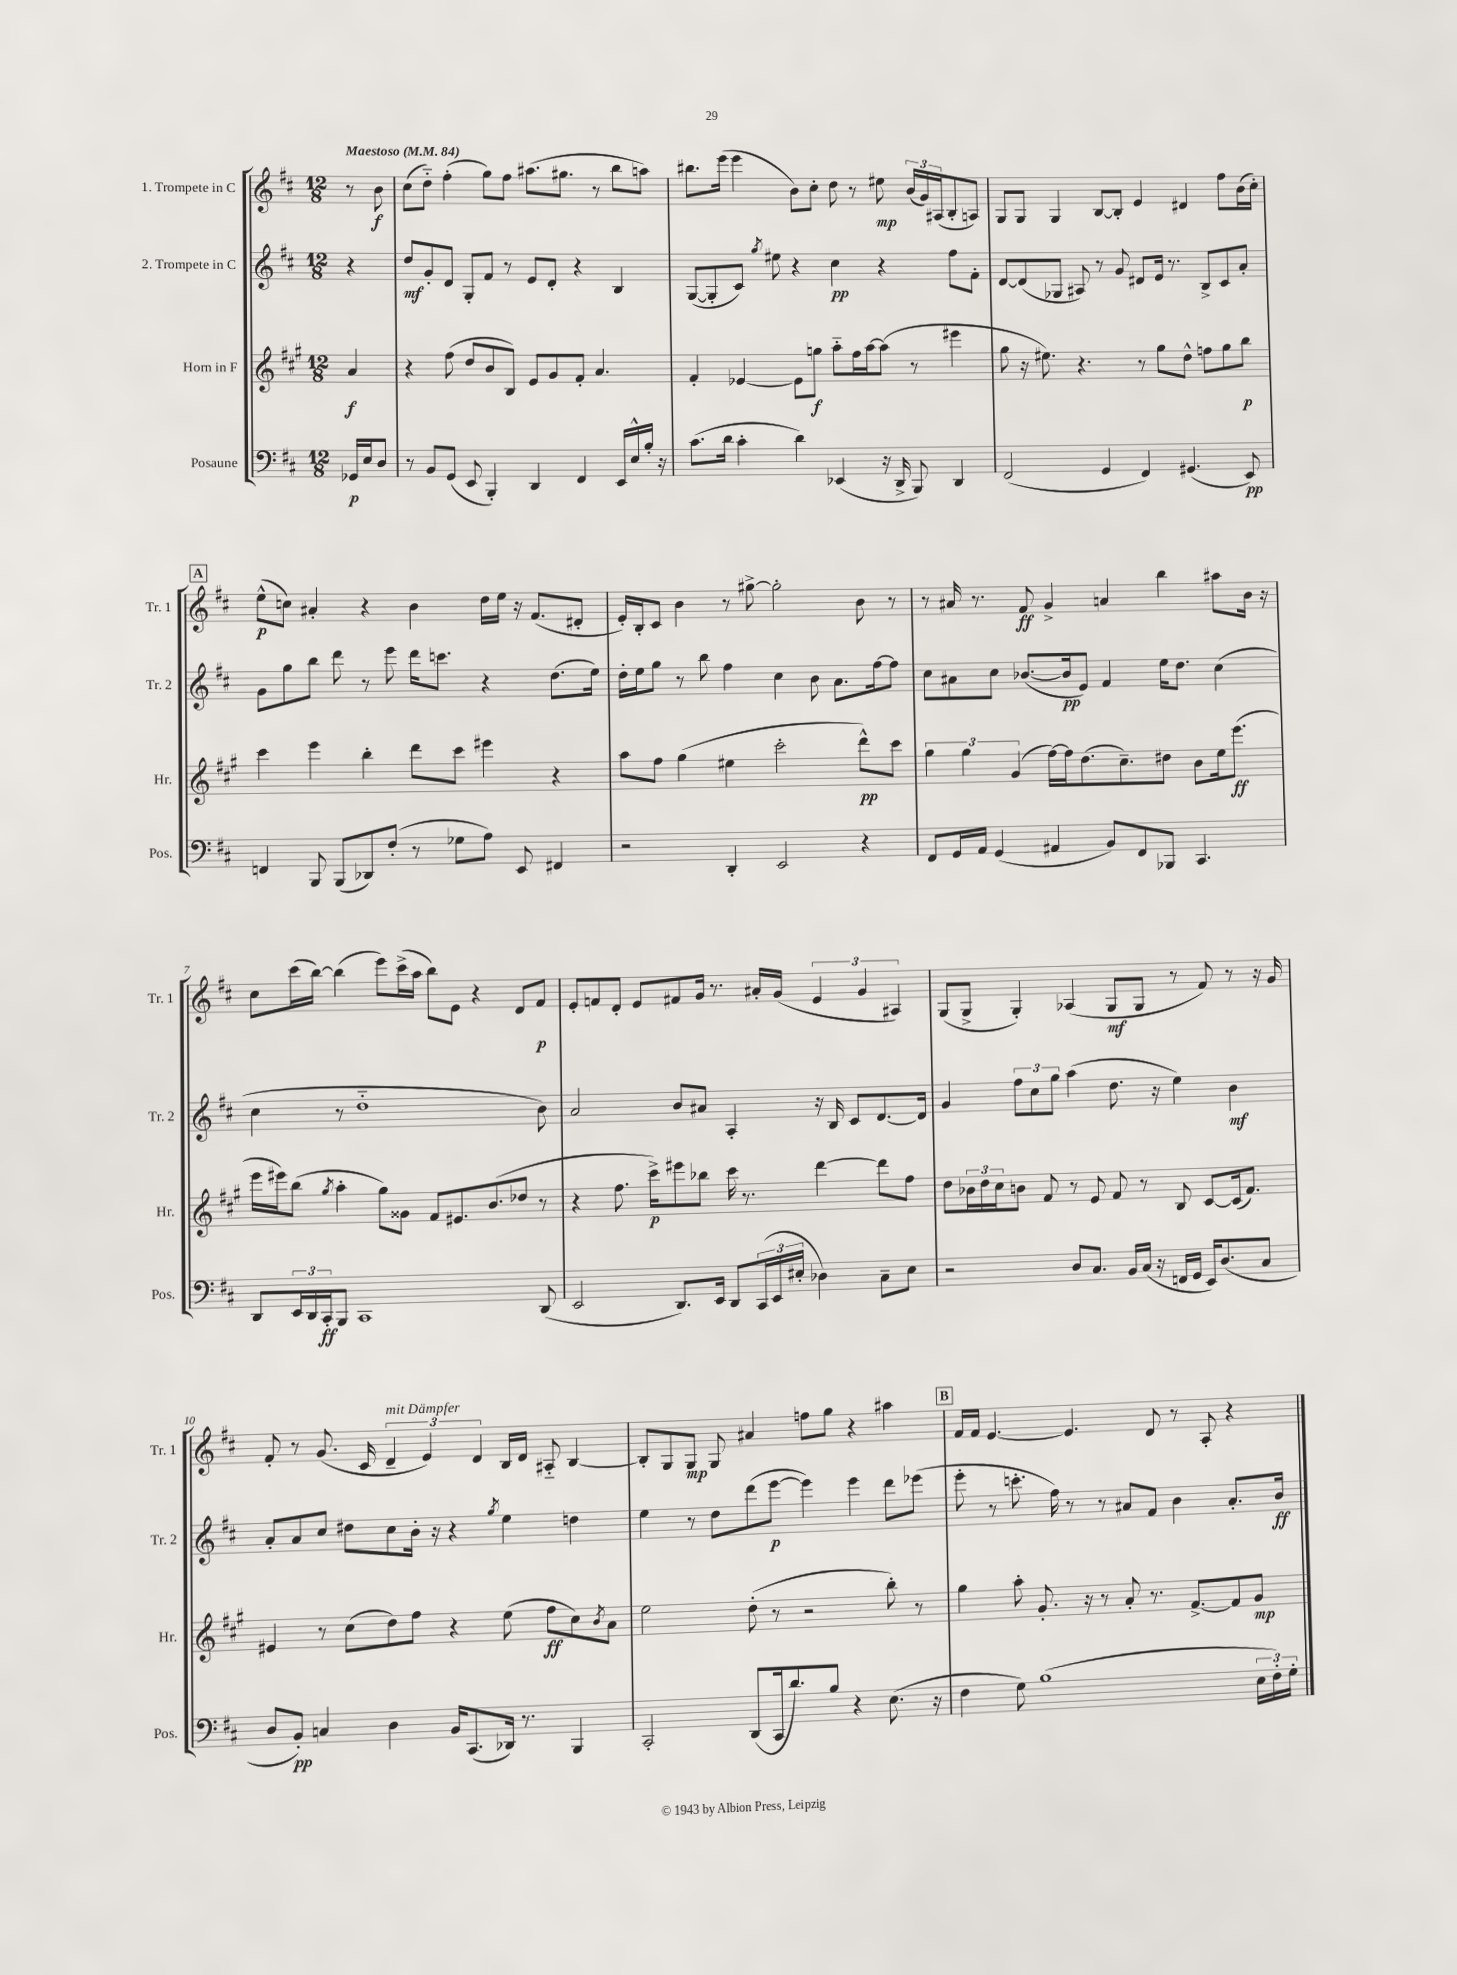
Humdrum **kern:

**kern	**dynam	**kern	**dynam	**kern	**dynam	**kern	**dynam
*part4	*part4	*part3	*part3	*part2	*part2	*part1	*part1
*staff4	*staff4	*staff3	*staff3	*staff2	*staff2	*staff1	*staff1
*I"Posaune	*	*I"Horn in F	*	*I"2. Trompete in C	*	*I"1. Trompete in C	*
*I'Pos.	*	*I'Hr.	*	*I'Tr. 2	*	*I'Tr. 1	*
*clefF4	*	*clefG2	*	*clefG2	*	*clefG2	*
*k[f#c#]	*	*k[f#c#g#]	*	*k[f#c#]	*	*k[f#c#]	*
*M12/8	*	*M12/8	*	*M12/8	*	*M12/8	*
*MM84	*	*MM84	*	*MM84	*	*MM84	*
=	=	=	=	=	=	=	=
!	!	!	!	!	!	!LO:TX:a:B:t=Maestoso	!
16GG-X/LL	p	4a/	f	4r	.	8r	.
16E/J	.	.	.	.	.	.	.
8D/J	.	.	.	.	.	8b\	f
=1	=1	=1	=1	=1	=1	=1	=1
8r	.	4r	.	8dd/L	mf	(8cc#\L	.
8BB/L	.	.	.	8g'/	.	8dd\J)	.
(8GG/J	.	(8ff#\	.	8d/J	.	(4ff#'\	.
8EE/	.	8dd/L	.	8G'/L	.	.	.
4BBB'/)	.	8b/	.	8f#/J	.	8gg\L)	.
.	.	8B/J)	.	8r	.	8ff#\J	.
4DD/	.	8e/L	.	8e/L	.	(8.aa#X\L	.
.	.	8g#/	.	8d'/J	.	.	.
.	.	.	.	.	.	8.gg#X\J	.
4FF#/	.	8f#'/J	.	4r	.	.	.
.	.	4.a/	.	.	.	8r	.
16EE/LL	.	.	.	4B/	.	8bb\L	.
16E^^/	.	.	.	.	.	.	.
16B'/JJ	.	.	.	.	.	8aan\J)	.
16r	.	.	.	.	.	.	.
=2	=2	=2	=2	=2	=2	=2	=2
(8.c#\L	.	4f#'/	.	([8G/L	.	8.bb#X\L	.
.	.	.	.	8G'/]	.	.	.
16d\Jk	.	.	.	.	.	(16eee\Jk	.
4c#'\	.	[4e-X/	.	8c#/J)	.	4eee\	.
.	.	.	.	8qgg/	.	.	.
.	.	.	.	8ee#X\	.	.	.
4d\)	.	8e-\L]	.	4r	.	8b\L)	.
.	.	8ggn\J	f	.	.	8cc#'\J	.
(4EE-X/	.	8aa\L	.	4cc#\	pp	8dd\	.
.	.	16ff#\L	.	.	.	8r	.
.	.	[16aa\J	.	.	.	.	.
16r	.	(8aa\J]	.	4r	.	8ee#X\	mp
16DD^/	.	.	.	.	.	.	.
8BBB/)	.	8r	.	.	.	(24b/LL	.
.	.	.	.	.	.	24g/)	.
.	.	.	.	.	.	(24A#X/J	.
4DD/	.	4eee#X\	.	8ff#\L	.	8B'/	.
.	.	.	.	8f#'\J	.	8An/J)	.
=3	=3	=3	=3	=3	=3	=3	=3
(2FF#/	.	8gg#\	.	[8d/L	.	8G/L	.
.	.	16r	.	(8d/]	.	8G/J	.
.	.	8.ee#X\)	.	.	.	.	.
.	.	.	.	8G-X/J	.	4G/	.
.	.	4.r	.	8A#X/)	.	.	.
4GG/	.	.	.	8r	.	[8B/L	.
.	.	.	.	8g/	.	8B'/J]	.
4FF#/)	.	8r	.	8d#X/L	.	4e/	.
.	.	8gg#\L	.	16e/Jk	.	.	.
.	.	.	.	8.r	.	.	.
(4.GG#X/	.	8dd^^\J	.	.	.	4d#X/	.
.	.	8ffn\L	.	8B^/L	.	.	.
.	.	8gg#\	.	8c#/	.	8ff#\L	.
8EE/)	pp	8bb\J	p	8a'/J	.	(16b\L	.
.	.	.	.	.	.	16cc#'\JJ)	.
!!LO:LB:g=z
!!LO:REH:place=s1:t=A
=4	=4	=4	=4	=4	=4	=4	=4
4FFn/	.	4ccc#\	.	8g\L	.	(8ee^^\L	p
.	.	.	.	8gg\	.	8ccn\J)	.
8BBB/	.	4eee\	.	8bb\J	.	4a#X'/	.
(8BBB/L	.	.	.	8ddd\	.	.	.
8DD-X/)	.	4bb'\	.	8r	.	4r	.
(8F#'/J	.	.	.	8eee\	.	.	.
8r	.	8ddd\L	.	16ddd\KL	.	4b\	.
.	.	.	.	8.cccn\J	.	.	.
8G-X\L	.	8ccc#\J	.	.	.	.	.
8A\J)	.	4eee#X\	.	4r	.	16dd\LL	.
.	.	.	.	.	.	16ee\JJ	.
8EE/	.	.	.	.	.	16r	.
.	.	.	.	.	.	(8.f#/L	.
4FF#X/	.	4r	.	(8.dd\L	.	.	.
.	.	.	.	.	.	8d#X'/J	.
.	.	.	.	16ee\Jk)	.	.	.
=5	=5	=5	=5	=5	=5	=5	=5
2r	.	8aa\L	.	16dd'\LL	.	16e'/LL)	.
.	.	.	.	16ee\J	.	16B'/J	.
.	.	8ff#\J	.	8gg\J	.	8c#/J	.
.	.	(4gg#\	.	8r	.	4b\	.
.	.	.	.	8bb\	.	.	.
4DD'/	.	4ee#X\	.	4ff#\	.	8r	.
.	.	.	.	.	.	[8gg#X^\	.
2EE/	.	2ccc#'\	.	4cc#\	.	2gg#'\]	.
.	.	.	.	8b\	.	.	.
.	.	.	.	8.a\L	.	.	.
4r	.	8ddd^^\L)	pp	.	.	8b\	.
.	.	.	.	[16ff#\k	.	.	.
.	.	8ccc#\J	.	8ff#\J]	.	8r	.
=6	=6	=6	=6	=6	=6	=6	=6
8FF#/L	.	6gg#\	.	8cc#\L	.	8r	.
16GG/L	.	.	.	8a#X\	.	16a#X/	.
.	.	6gg#\	.	.	.	.	.
16AA/JJ	.	.	.	.	.	8.r	.
(4GG/	.	.	.	8cc#\J	.	.	.
.	.	(6g#/	.	.	.	.	.
.	.	.	.	([8.b-X/L	.	8f#/	ff
4AA#X/	.	[16ff#\LL)	.	.	.	4g^/	.
.	.	16ff#\J]	.	16b-/k]	pp	.	.
.	.	(8.dd\	.	8e/J)	.	.	.
8BB/L)	.	.	.	4f#/	.	4an/	.
.	.	8.cc#~\)	.	.	.	.	.
8FF#/	.	.	.	.	.	.	.
8BBB-X/J	.	8dd#X\J	.	16ee\KL	.	4bb\	.
.	.	.	.	8.dd\J	.	.	.
4.CC#/	.	8b\L	.	.	.	.	.
.	.	16ee\k	.	(4cc#\	.	8aa#X\L	.
.	.	(8.eee\J	ff	.	.	.	.
.	.	.	.	.	.	16b\Jk	.
.	.	.	.	.	.	16r	.
!!LO:LB:g=z
=7	=7	=7	=7	=7	=7	=7	=7
8DD/L	.	16eee\LL	.	4cc#\	.	8cc#\L	.
.	.	16eee#X\J)	.	.	.	.	.
24EE/L	.	(8bb\J	.	.	.	(16ccc#\L	.
24DD/	.	.	.	.	.	.	.
.	.	.	.	.	.	[16bb\JJ)	.
24CC#'/J	ff	.	.	.	.	.	.
.	.	8qgg#/	.	.	.	.	.
8BBB/J	.	4aa'\	.	8r	.	(4bb\]	.
1CC#	.	.	.	1dd	.	.	.
.	.	8gg#\L)	.	.	.	8eee\L)	.
.	.	8g##X\J	.	.	.	(16ccc#^\L	.
.	.	.	.	.	.	16aa\JJ	.
.	.	8f#/L	.	.	.	8bb\L)	.
.	.	8.e#X/	.	.	.	8e\J	.
.	.	.	.	.	.	4r	.
.	.	(8.b/	.	.	.	.	.
.	.	8dd-X/J	.	.	.	8d/L	.
(8DD/	.	8r	.	8b\)	.	8f#/J	p
=8	=8	=8	=8	=8	=8	=8	=8
2EE/	.	4r	.	2a/	.	8e'/L	.
.	.	.	.	.	.	8fn/	.
.	.	8.ff#\	.	.	.	8d'/J	.
.	.	.	.	.	.	8e/L	.
.	.	16ccc#^\KL)	p	.	.	.	.
8.DD/L)	.	8eee#X\	.	8b/L	.	8f#X/	.
.	.	8bb-X\J	.	8a#X/J	.	16g/Jk	.
16EE/Jk	.	.	.	.	.	8.r	.
8DD/L	.	16ccc#\	.	4A'/	.	.	.
.	.	8.r	.	.	.	.	.
(24CC#/L	.	.	.	.	.	16a#X'/LL	.
24EE/	.	.	.	.	.	.	.
.	.	.	.	.	.	(16g/JJ	.
24E#X'/JJ	.	.	.	.	.	.	.
4D-X\)	.	[4ddd\	.	16r	.	6e/	.
.	.	.	.	16B/	.	.	.
.	.	.	.	8c#/L	.	.	.
.	.	.	.	.	.	6g/	.
8C#~\L	.	8ddd\L]	.	[8.d/	.	.	.
.	.	.	.	.	.	6A#X/)	.
8E#\J	.	8ff#\J	.	.	.	.	.
.	.	.	.	16d/Jk]	.	.	.
=9	=9	=9	=9	=9	=9	=9	=9
2r	.	8dd\L	.	4g/	.	(8G/L	.
.	.	24b-X\L	.	.	.	8G^/J	.
.	.	24dd\	.	.	.	.	.
.	.	24cc#\J	.	.	.	.	.
.	.	8bn\J	.	12ff#\L	.	4G'/)	.
.	.	.	.	12cc#\	.	.	.
.	.	8f#/	.	.	.	.	.
.	.	.	.	12gg\J	.	.	.
8D/L	.	8r	.	(4aa\	.	(4A-X/	.
8.C#/J	.	8e/	.	.	.	.	.
.	.	8f#/	.	8.dd\	.	8G/L	mf
16BB/LL	.	.	.	.	.	.	.
(16C#/JJ	.	8r	.	.	.	8G/J	.
16r	.	.	.	16r	.	.	.
16FFn/LL	.	8B/	.	4ee\)	.	8r	.
16GG/JJ	.	.	.	.	.	.	.
16EE/KL)	.	[8c#/L	.	.	.	8f#/)	.
(8.D/	.	.	.	.	.	.	.
.	.	(16c#/k]	.	4b\	mf	8r	.
.	.	8.f#/J)	.	.	.	.	.
8C#/J	.	.	.	.	.	16r	.
.	.	.	.	.	.	16g/	.
!!LO:LB:g=z
=10	=10	=10	=10	=10	=10	=10	=10
8D/L	.	4e#X/	.	8a'/L	.	8f#'/	.
8BB'/J)	pp	.	.	8a/	.	8r	.
4Cn/	.	8r	.	8cc#/J	.	(8.g/	.
.	.	(8cc#\L	.	8dd#X\L	.	.	.
.	.	.	.	.	.	16c#/	.
!	!	!	!	!	!	!LO:TX:a:i:t=mit Dämpfer	!
4D\	.	8dd\)	.	8cc#\	.	6d~/	.
.	.	8ff#\J	.	16b'\Jk	.	.	.
.	.	.	.	.	.	6e/)	.
.	.	.	.	16r	.	.	.
16BB/KL	.	4r	.	4r	.	.	.
(8.CC#/	.	.	.	.	.	.	.
.	.	.	.	.	.	6d/	.
.	.	.	.	8qgg/	.	.	.
16DD-X/Jk)	.	(8ee\	.	4ee\	.	16B/LL	.
8.r	.	.	.	.	.	16d/JJ	.
.	.	8ff#\L	ff	.	.	8A#X/	.
4BBB/	.	8cc#\)	.	4ddn\	.	[4B/	.
.	.	8qb/	.	.	.	.	.
.	.	8a\J	.	.	.	.	.
=11	=11	=11	=11	=11	=11	=11	=11
2CC#'/	.	2ee\	.	4ee\	.	8B'/L]	.
.	.	.	.	.	.	8G/	.
.	.	.	.	8r	.	8G/J	mp
.	.	.	.	8dd\L	.	8G/	.
(8DD/L	.	(8dd'\	.	(8ddd\	.	4a#X/	.
16CC#/k	.	8r	.	[8eee\J	p	.	.
8.d/)	.	.	.	.	.	.	.
.	.	2r	.	4eee\])	.	8ffn\L	.
8B/J	.	.	.	.	.	8gg\J	.
4r	.	.	.	4eee\	.	4r	.
(8.E\	.	8bb'\)	.	8ddd\L	.	4aa#X\	.
.	.	8r	.	(8eee-X\J	.	.	.
16r	.	.	.	.	.	.	.
!!LO:REH:place=s1:t=B
=12	=12	=12	=12	=12	=12	=12	=12
4F#\	.	4gg#\	.	8eee'\	.	16f#/LL	.
.	.	.	.	.	.	16f#/JJ	.
.	.	.	.	8r	.	[4.e/	.
8G\)	.	8aa'\	.	8.cccn'\	.	.	.
(1B	.	8.g#'/	.	.	.	.	.
.	.	.	.	16ff#\)	.	.	.
.	.	.	.	8r	.	4.e/]	.
.	.	16r	.	.	.	.	.
.	.	8r	.	8r	.	.	.
.	.	8a'/	.	8a#X/L	.	.	.
.	.	8.r	.	8f#/J	.	8d/	.
.	.	.	.	4b\	.	8r	.
.	.	[8.f#^/L	.	.	.	.	.
.	.	.	.	.	.	8A'/	.
.	.	8f#/]	.	8.a#'/L	.	4r	.
24E\LL	.	8g#/J	mp	.	.	.	.
24F#'\)	.	.	.	.	.	.	.
.	.	.	.	16b/Jk	ff	.	.
24G'\JJ	.	.	.	.	.	.	.
==	==	==	==	==	==	==	==
*-	*-	*-	*-	*-	*-	*-	*-
